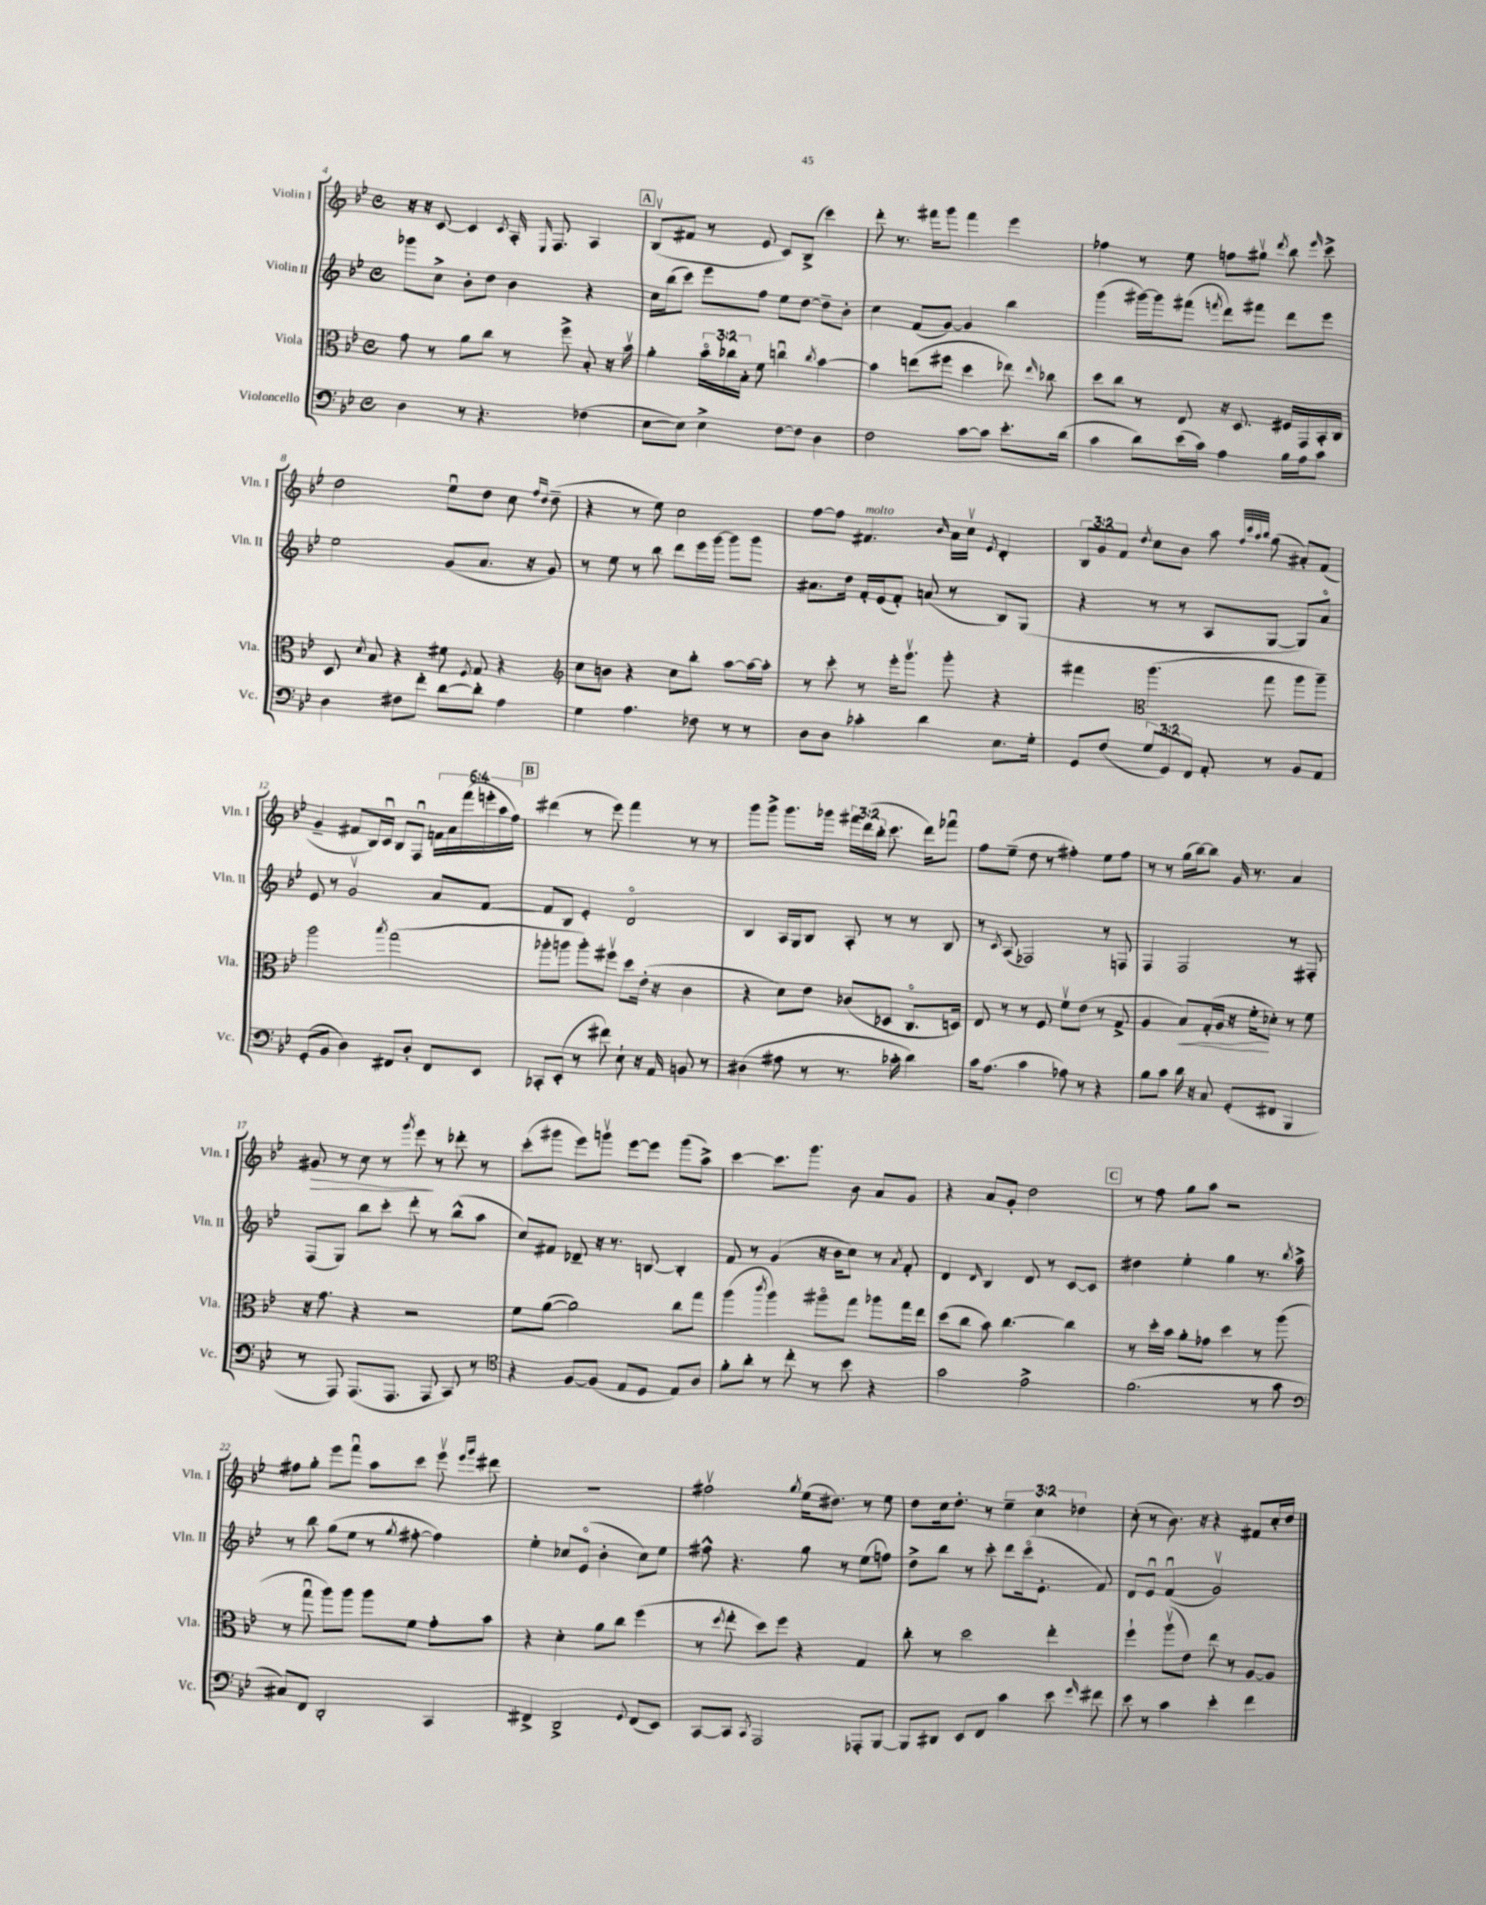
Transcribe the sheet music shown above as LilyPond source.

<<
\new StaffGroup <<
\new Staff = "s0" \with { instrumentName = "Violin I" shortInstrumentName = "Vln. I" } {
    \clef treble \key bes \major \defaultTimeSignature \time 4/4 \override Staff.TupletNumber.text = #tuplet-number::calc-fraction-text
    \autoBeamOff r16 r16 c'8~ c'4 \acciaccatura { c'8 } a16-. \grace { ees16 } f8. a4 |
    \mark \markup { \box "A" } bes8[\upbow( fis'8] r8 ees'8 c'8[) bes8]->( c'''4) |
    d'''8-. r8. fis'''16[ g'''8] fis'''4 ees'''4 |
    fes''4 r8 ees''8 f''8[ gis''8]\upbow \acciaccatura { d'''8 } bes''8 \grace { ees'''16 } c'''8-> |
    d''2 ees''8[\downbow d''8] c''8 \grace { f''16[ d''16] } d''8--( |
    r4 r8 ees''8) c''2 |
    f''8[~ f''8] fis'4.^\markup { \italic "molto" } \grace { bes'16 } a'16[ c''16]\upbow \acciaccatura { ees'8 } d'4-. |
    \tuplet 3/2 { bes8[ g'8 f'8] } \acciaccatura { d''8 } c''8[ bes'8] a''8 \grace { f''32[ c'''32 a''32 bes''32] } g''8( ais'8[-.) f'8]( |
    g'4-- fis'8[ bes16) c'16]\downbow bes8[ f8]\downbow \tuplet 6/4 { f'16[ a'16 f'''16( e'''16-. a''16 f''16]) } |
    \mark \markup { \box "B" } dis'''4( r8 ees'''8) f'''4 r8 r8 |
    g'''8[ g'''8]-> g'''8.[ ges'''16] \tuplet 3/2 { fis'''16[ d'''16( bes''16]-. } c'''8. d'''16[) fes'''8]\downbow |
    f''8[ ees''8]--( d''8 r8 fis''4-.) ees''8[ fis''8] |
    r8 r8 g''16[( bes''16~) bes''8] g'16 r8. a'4 |
    gis'8\> r8 c''8 r8 \acciaccatura { g'''8 } ees'''8\! r8 des'''8-. r8 |
    c'''8[-.( gis'''8] ees'''8[) g'''8]\upbow ees'''8[~ ees'''8] g'''8[( a''8]->) |
    c'''4~ c'''8.[ g'''8.] bes'8 a'8[ g'8] |
    r4 a'8[ g'8]-. d''2 |
    \mark \markup { \box "C" } r8 f''8 g''8[ a''8] r2 |
    fis''8[ g''8]-. ees'''8[ f'''8]\downbow a''8[ c'''8] ees'''8\upbow \grace { ees'''16[ g'''16] } dis'''8 |
    R1 |
    fis''2\upbow \acciaccatura { g''8 } ees''16[( dis''8.]) r8 ees''8 |
    d''8[ c''16 d''8.]-. r8 \tuplet 3/2 { ees''4-- c''4 des''4 } |
    c''8-.( r8 bes'8.) r16 r4 fis'8[ c''16-. d''16] \bar "|." |
}
\new Staff = "s1" \with { instrumentName = "Violin II" shortInstrumentName = "Vln. II" } {
    \clef treble \key bes \major \defaultTimeSignature \time 4/4
    \autoBeamOff ges'''8[ c''8]-> bes'8[-. d''8] bes'4 r4 |
    \mark \markup { \box "A" } c''16[ bes''16( c'''8]) ees'''8[ f''8] ees''8[ d''8]~ d''8[-- bes'8]-. |
    c''4 f'8[( g'8]~) g'4 bes''4 |
    g'''4( gis'''16[~) gis'''16 fis'''8]( \acciaccatura { f'''8 } d'''8[) fis'''8] d'''8[ ees'''8] |
    ees''2 g'8[( a'8.] r16 g'8) |
    r8 ees''8 r8 bes''8 d'''8[ ees'''16 g'''16]~ g'''8[ g'''8] |
    ais'8.[ d''16] f'16[-. ees'16( f'8]-.) a'8( r8 bes8[) g8]( |
    r4 r8 r8 a8[ g8]~ g8[) a'8]\flageolet |
    ees'8 r8 g'2\upbow a'8[ f'8]~ |
    \mark \markup { \box "B" } f'8[ bes8] ees'4-. d'2\flageolet |
    bes4 a16[ g16 bes8] a8-. r8 r8 bes8 |
    r8 \acciaccatura { c'8 } a8( fes2) r8 f8 |
    f4 f2 r8 fis8-. |
    f8[( g8]) bes''8[ c'''8]-. d'''8-. r8 bes''8[-^( a''8] |
    c''8[) fis'8] des'8-- r16 r8. b8~ b4-. |
    f'8 r8 g'4( r16 bes'16[ c''8]) r8 \acciaccatura { a'8 } f'8-. |
    d'4 \grace { d'16 } bes4 d'8 r8 c'8[~ c'8] |
    \mark \markup { \box "C" } dis''4 ees''4-. g''4 r8. \acciaccatura { bes''8 } a''16-> |
    r8 bes''8 g''8[( ees''8] r8 \acciaccatura { g''8 } fis''8~-. fis''4) |
    ees''4-. ces''8[ ees'8]\flageolet( bes'4-. ces''8[) ees''8] |
    fis''8-^ r4. g''8 r8 ees''8[( f''8]) |
    d''8[-> bes''8] r8 c'''8-. d'''8[ c'''16\flageolet( ees'8.]-. f'8) |
    d'8[ ees'8]\downbow f'4\downbow( g'2\upbow) \bar "|." |
}
\new Staff = "s2" \with { instrumentName = "Viola" shortInstrumentName = "Vla." } {
    \clef alto \key bes \major \defaultTimeSignature \time 4/4 \override Staff.TupletNumber.text = #tuplet-number::calc-fraction-text
    \autoBeamOff g'8 r8 a'8[ c''8] r8 f''8-> bes8-. r16 bes'16\upbow |
    \mark \markup { \box "A" } a'4-. \tuplet 3/2 { bes'16[\flageolet ces''16 bes16]-. } f'8 c''4\downbow \acciaccatura { c''8 } bes'4~ |
    bes'4 e''8[( fis''8] d''4 ees''8) \grace { ees''16 } ces''8 |
    d''8[ c''8] r8 ees8 r16 d8. fis16[ g,16 bes,16-. c16] |
    d8 \acciaccatura { d'8 } bes8 r4 fis'8 \acciaccatura { f8 } g8 r4 |
    \clef treble c''8[ b'8] r4 c''8[ bes''8]-. a''8[~ a''16~ a''16]-. |
    r8 c'''8-. r8 ees'''16[-. g'''8.]\upbow g'''8-. r4 |
    fis'''4 \clef alto a''4.( g''8 a''8[ a''8]--) |
    a''2 \acciaccatura { bes''8 } g''2( |
    \mark \markup { \box "B" } aes''8[-. a''8] a''8[-.) fis''8]\upbow d''8[ ees'16]-.( r16 c'4 |
    r4 d'8[) ees'8] ces'8[( des8] c8.[\flageolet d16]) |
    ees8 r8 r8 f8 f'8[\upbow ees'8]( r8 g8-> |
    a4 bes8[\<) g16-.( a16] r16 f'16[-.\! des'8]-.) r8 f'8 |
    r16 g'8. r4 r2 |
    f'8[ a'8]~( a'2) c''8[ g''8] |
    a''4( \acciaccatura { c'''8 } a''4) ais''8[\flageolet g''8] aes''8[ g''16 ees''16] |
    d''8[( c''8] bes'8) c''4.~ c''4 |
    \mark \markup { \box "C" } r8 d''16[-. bes'16] a'8[-. ges'8] d''4 r8 a''8( |
    r8 g''8\downbow a''8[) a''8] a''8[ f'8] g'8[-. bes'8] |
    r4 d'4-. a'8[ c''8] f''4( |
    r8 \acciaccatura { d''8 } ees''8-. d''8[) f''8] r4 g4 |
    c''8-. r8 d''2 ees''4-. |
    f''4-! a''8[\upbow( ees'8]) ees''8 r8 a8[~ a8] \bar "|." |
}
\new Staff = "s3" \with { instrumentName = "Violoncello" shortInstrumentName = "Vc." } {
    \clef bass \key bes \major \defaultTimeSignature \time 4/4 \override Staff.TupletNumber.text = #tuplet-number::calc-fraction-text
    \autoBeamOff d4 r8 r4. fes4( |
    \mark \markup { \box "A" } ees8[~ ees8]) ees4-> f8[~ f8] d4 |
    f2 c'8[~ c'8] ees'8.[-. d'16]( |
    c'4 d'8[) ees'16( c'16]) a4 bes16[ a16 c'8] |
    d4 fis8[ f'8]-. d'8[~ d'8]-. a4 |
    g4 a4. fes8 r8 r8 |
    d8[ d8] ces'4-. d'4 ees8.[ g16]-. |
    g,8[ f8]( \tuplet 3/2 { g8[ g,8) f,8] } a,8-. r8 bes,8[ a,8] |
    g,8[-.( bes,8] d4) fis,8[ d8]-. fis,8[ ees,8] |
    \mark \markup { \box "B" } ces,8[-. ees,8]-.( r8 fis'8) ees8-! r16 a,16 b,8 r8 |
    dis4( ais8 r8 r8. ces'16-. d'4) |
    c'16[ a8.]( c'4 aes8) r8 r4 |
    bes8[ c'8] d'16 r16 c8 g,8[-.( fis,8] bes,,4 |
    r8 a,,8) a,,8.[( a,,8.] a,,8 c,8) r8 |
    \clef tenor r4 f8[~ f8]( ees8[ d8] ees8[) a8] |
    f'8[-. a'8]-. r8 c''8-. r8 bes'8 r4 |
    g'2 ees'2-> |
    \mark \markup { \box "C" } f'2.( r8 g'8 |
    \clef bass cis8[) f,8] d,2-. c,4 |
    fis,4-> d,2-> \appoggiatura { g,8 } fis,8[( ees,8]) |
    c,8[~ c,8] \acciaccatura { c,8 } a,,2 aes,,8[-. bes,,8]~ |
    bes,,8[ dis,8] ees,8[ f,8] c'4 ees'8 \grace { g'16 } fis'8 |
    ees'8 r8 c'4 ees'4-. f'4 \bar "|." |
}
>>
>>
\layout { \context { \Score currentBarNumber = #4 } }
